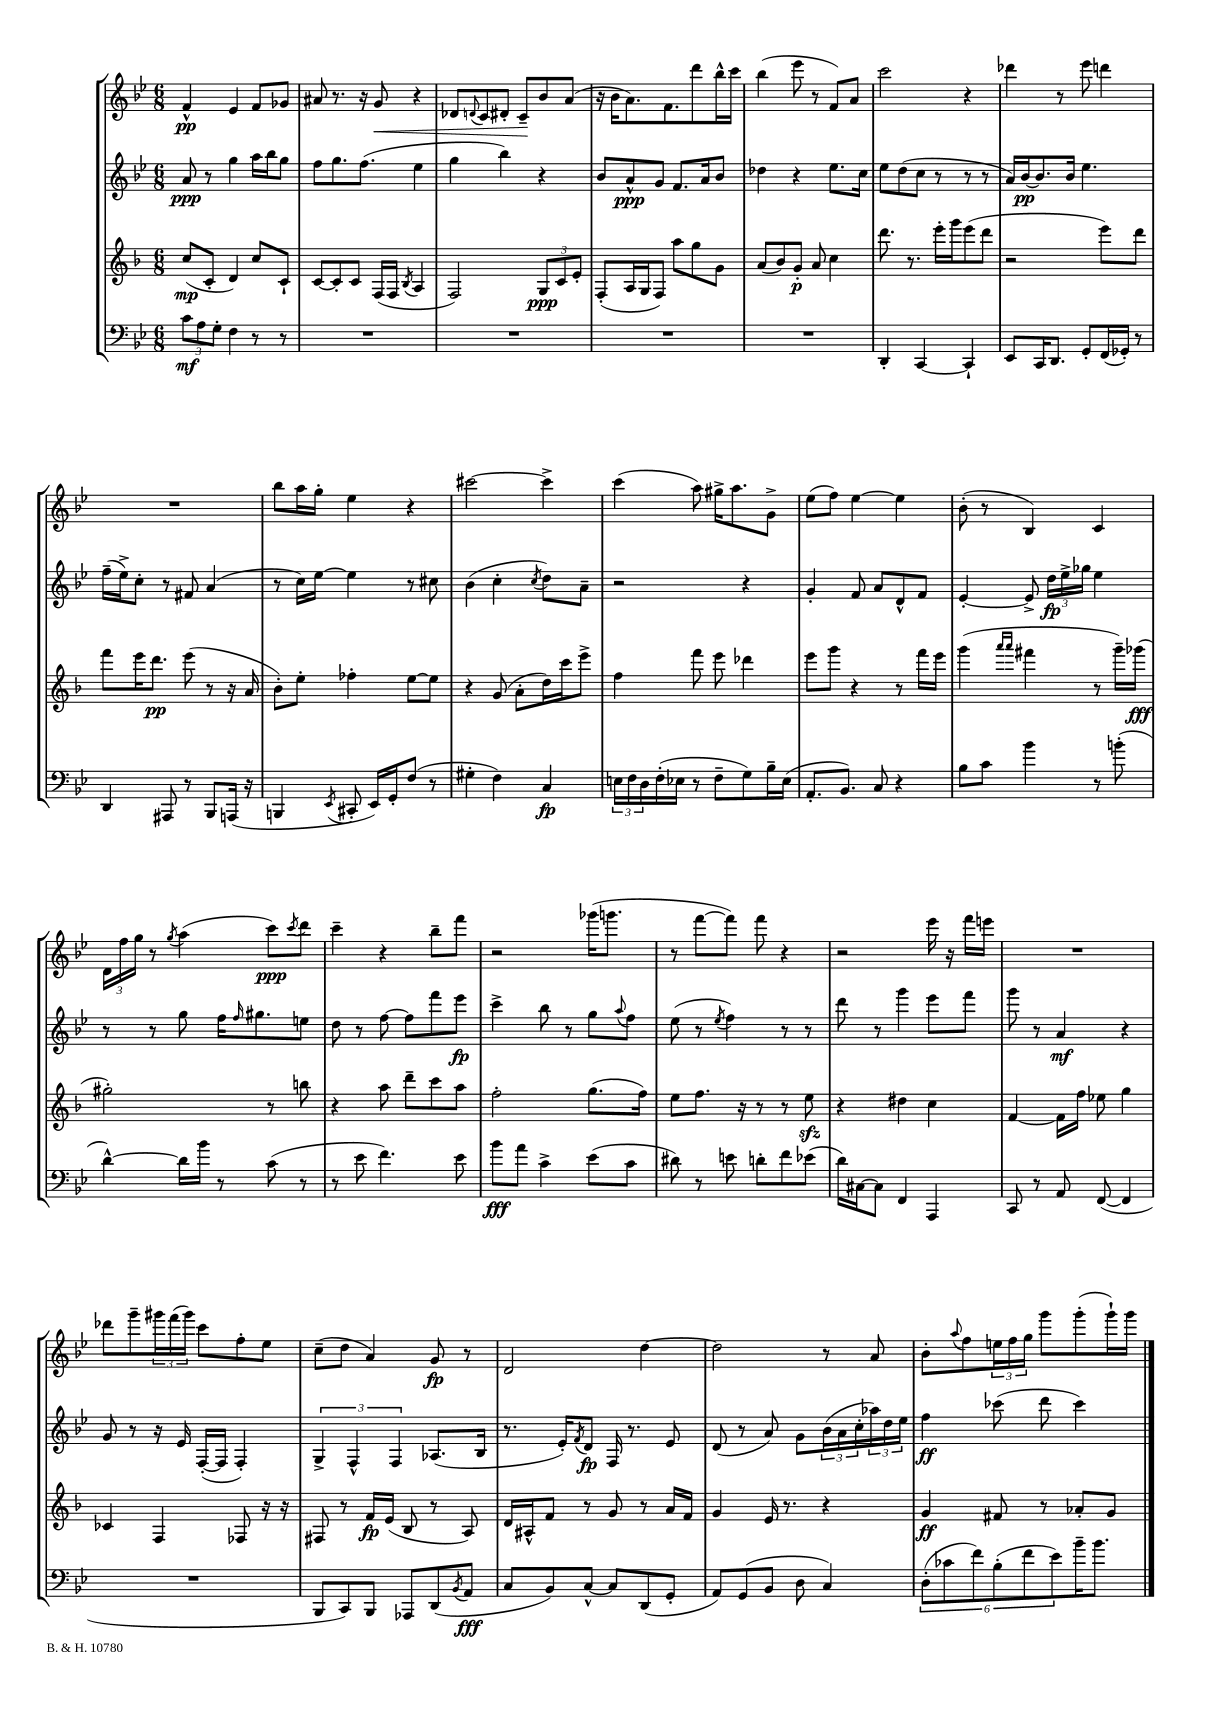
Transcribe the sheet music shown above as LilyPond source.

<<
\new StaffGroup <<
\new Staff = "s0" {
    \clef treble \key bes \major \numericTimeSignature \time 6/8
    f'4-^\pp ees'4 f'8 ges'8 |
    ais'8 r8. r16 g'8\< r4 |
    des'8 \appoggiatura { d'8 } c'8 dis'8-. c'8--\! bes'8 a'8( |
    r16 bes'16 a'8.) f'8. d'''8 bes''16-^ c'''16 |
    bes''4( ees'''8 r8 f'8) a'8 |
    c'''2 r4 |
    des'''4 r8 ees'''8 d'''4 |
    R2. |
    bes''8 a''16 g''16-. ees''4 r4 |
    cis'''2~ cis'''4-> |
    c'''4( a''8) gis''16-> a''8. g'8-> |
    ees''8( f''8) ees''4~ ees''4 |
    bes'8-.( r8 bes4) c'4 |
    \tuplet 3/2 { d'16 f''16 g''16 } r8 \acciaccatura { g''8 } a''4( c'''8\ppp) \acciaccatura { c'''8 } d'''8 |
    c'''4-- r4 bes''8-- f'''8 |
    r2 ges'''16( g'''8. |
    r8 f'''8~ f'''8) f'''8 r4 |
    r2 ees'''16 r16 f'''16 e'''16 |
    R2. |
    des'''8 g'''8-- \tuplet 3/2 { gis'''16 f'''16( gis'''16) } c'''8 f''8-. ees''8 |
    c''8--( d''8 a'4) g'8\fp r8 |
    d'2 d''4~ |
    d''2 r8 a'8 |
    bes'8-. \appoggiatura { a''8 } f''8 \tuplet 3/2 { e''16 f''16 g''16 } g'''8 g'''8-.( g'''16-!) g'''16 \bar "|." |
}
\new Staff = "s1" {
    \clef treble \key bes \major \numericTimeSignature \time 6/8
    a'8\ppp r8 g''4 a''16 bes''16 g''8 |
    f''8 g''8. f''8.( ees''4 |
    g''4 bes''4) r4 |
    bes'8 a'8-^\ppp g'8 f'8. a'16 bes'8 |
    des''4 r4 ees''8. c''16 |
    ees''8 d''8( c''8 r8 r8 r8 |
    a'16) bes'16~\pp bes'8. bes'16 ees''4. |
    f''16--( ees''16->) c''8-. r8 fis'8 a'4( |
    r8 c''16) ees''16~ ees''4 r8 cis''8 |
    bes'4( c''4-. \acciaccatura { c''8 } d''8) a'8-- |
    r2 r4 |
    g'4-. f'8 a'8 d'8-^ f'8 |
    ees'4~-. ees'8-> \tuplet 3/2 { d''16\fp ees''16-> ges''16 } ees''4 |
    r8 r8 g''8 f''16 \grace { f''16 } gis''8. e''8 |
    d''8 r8 f''8~ f''8 f'''8 ees'''8\fp |
    c'''4-> bes''8 r8 g''8 \appoggiatura { a''8 } f''8 |
    ees''8( r8 \acciaccatura { ees''8 } f''4) r8 r8 |
    d'''8 r8 g'''4 ees'''8 f'''8 |
    g'''8 r8 a'4\mf r4 |
    g'8 r8 r16 ees'16 f16~-.( f16 f4-.) |
    \tuplet 3/2 { g4-> f4-^ f4 } aes8.( bes16 |
    r8. ees'16-.) \acciaccatura { f'8 } d'8\fp f16 r8. ees'8 |
    d'8( r8 a'8) g'8 \tuplet 3/2 { bes'16( a'16 c''16-. } \tuplet 3/2 { aes''16) d''16 ees''16 } |
    f''4\ff ces'''8( d'''8 ces'''4) \bar "|." |
}
\new Staff = "s2" {
    \clef treble \key f \major \numericTimeSignature \time 6/8
    c''8\mp( c'8-. d'4) c''8 c'8-! |
    c'8~ c'8-. c'8 f16( f16 \acciaccatura { bes8 } a4 |
    f2) \tuplet 3/2 { g8\ppp c'8 e'8-. } |
    f8-.( a16 g16 f8) a''8 g''8 g'8 |
    a'8( bes'8) g'8-.\p a'8 c''4 |
    d'''8. r8. e'''16-. g'''16 e'''8( d'''8 |
    r2 e'''8) d'''8 |
    f'''8 e'''16 d'''8.\pp e'''8( r8 r16 a'16 |
    bes'8-.) e''8-. fes''4-. e''8~ e''8 |
    r4 g'8( a'8-. d''16) c'''16 e'''8-> |
    f''4 f'''8 e'''8 des'''4 |
    e'''8 g'''8 r4 r8 f'''16 e'''16 |
    g'''4( \grace { a'''16 a'''16 } fis'''4 r8 g'''16--) ges'''16\fff( |
    gis''2-.) r8 b''8 |
    r4 a''8 d'''8-- c'''8 a''8 |
    f''2-. g''8.( f''16) |
    e''8 f''8. r16 r8 r8 e''8\sfz |
    r4 dis''4 c''4 |
    f'4~ f'16 f''16 ees''8 g''4 |
    ces'4 f4 fes8 r16 r16 |
    fis8 r8 f'16\fp e'16( bes8 r8 a8) |
    d'16 ais16-^ f'8 r8 g'8 r8 a'16 f'16 |
    g'4 e'16 r8. r4 |
    g'4\ff fis'8 r8 aes'8-. g'8 \bar "|." |
}
\new Staff = "s3" {
    \clef bass \key bes \major \numericTimeSignature \time 6/8
    \tuplet 3/2 { c'8\mf a8 g8-. } f4 r8 r8 |
    R2. |
    R2. |
    R2. |
    R2. |
    d,4-. c,4~ c,4-! |
    ees,8 c,16 d,8. g,8-. f,16( ges,16-.) r8 |
    d,4 ais,,8 r8 bes,,8 a,,16( r16 |
    b,,4 \acciaccatura { ees,8 } cis,8-. ees,16) g,16-. f8( r8 |
    gis4-. f4) c4\fp |
    \tuplet 3/2 { e16 f16 d16 } f16-.( ees16 r8 f8-- g8) bes16-- ees16( |
    a,8.-. bes,8.) c8 r4 |
    bes8 c'8 bes'4 r8 b'8-.( |
    d'4~-^) d'16 bes'16 r8 c'8( r8 |
    r8 ees'8 f'4.) ees'8 |
    bes'8\fff a'8 c'4-> ees'8( c'8 |
    dis'8) r8 e'8 d'8-. f'8 ees'8( |
    d'16) cis16~ cis8 f,4 a,,4 |
    c,8 r8 a,8 f,8~( f,4 |
    R2. |
    bes,,8 c,8) bes,,8 aes,,8 d,8( \acciaccatura { bes,8 } a,8\fff |
    c8 bes,8) c8~-^ c8 d,8( g,8-. |
    a,8) g,8( bes,8 d8 c4) |
    \tuplet 6/4 { d8-.( ces'8 f'8) bes8-.( f'8 ees'8) } bes'16-- bes'8. \bar "|." |
}
>>
>>
\layout { \context { \Score \remove "Bar_number_engraver" } }
